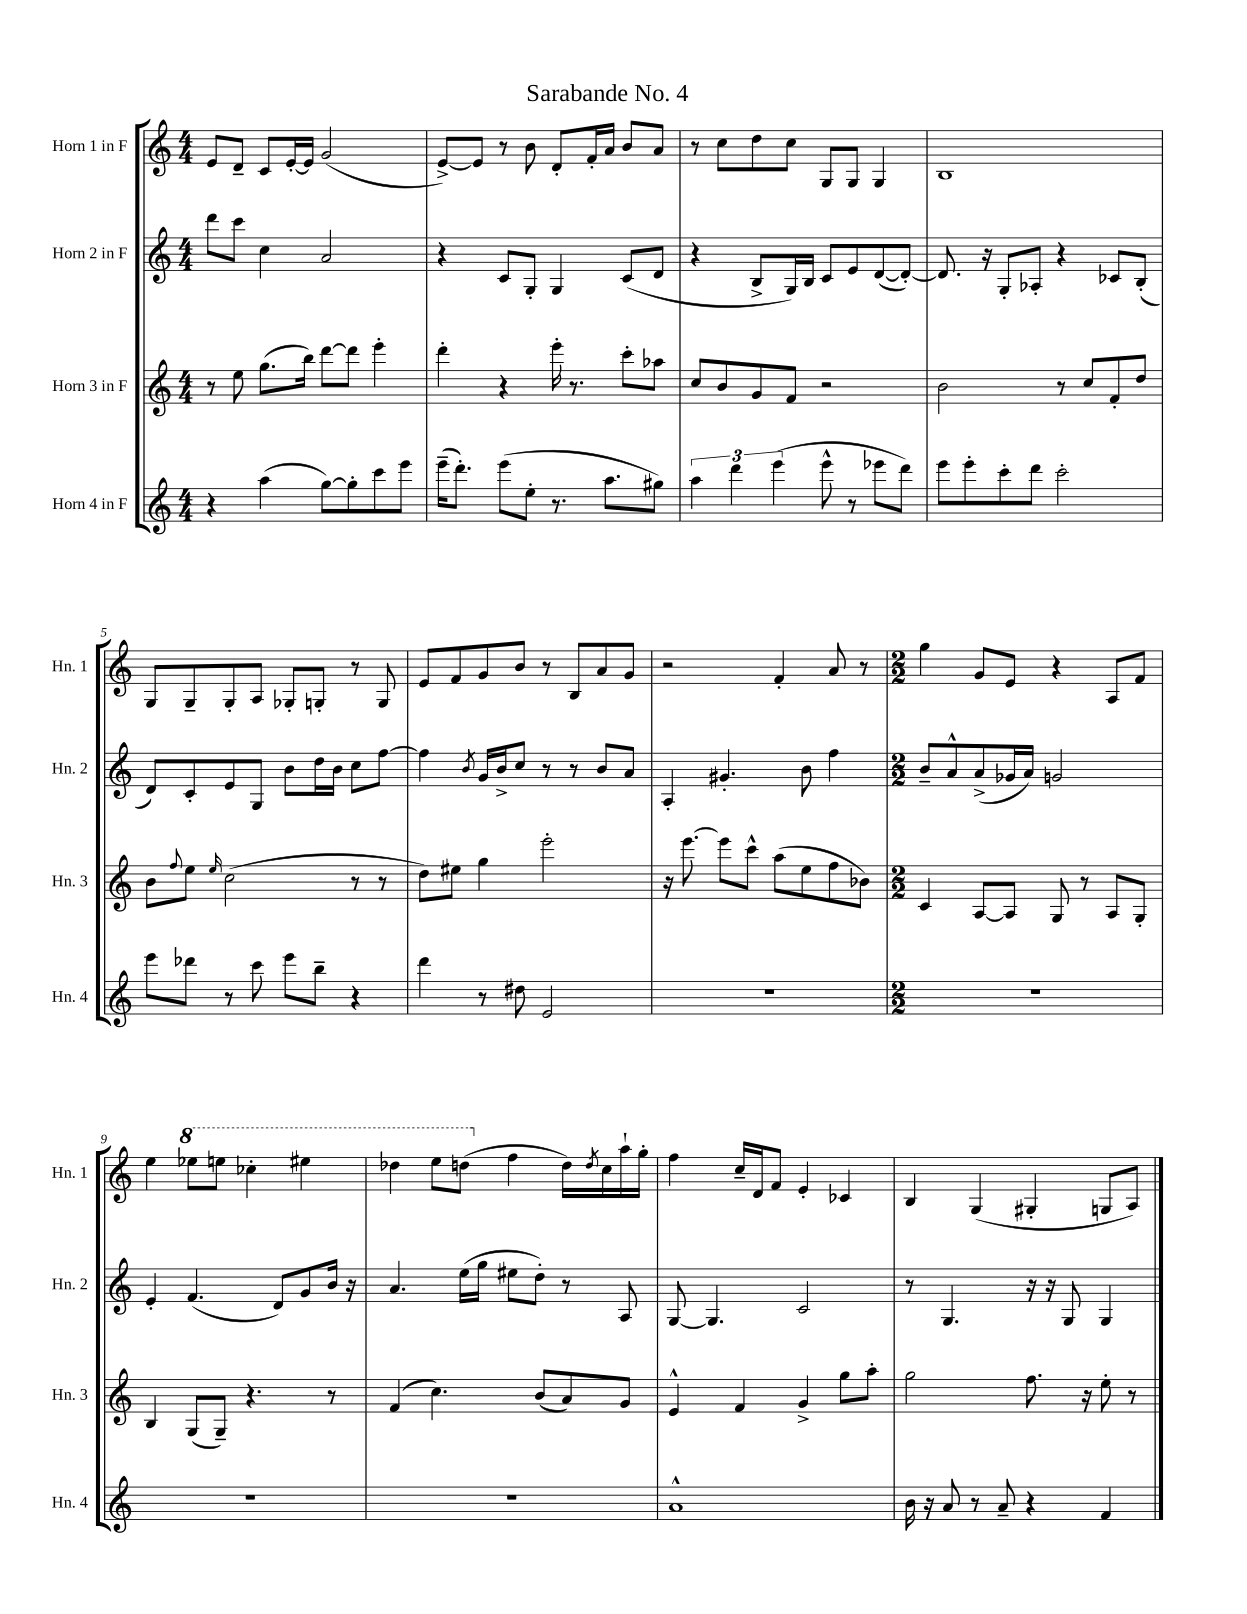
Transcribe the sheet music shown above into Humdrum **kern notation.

**kern	**kern	**kern	**kern
*staff4	*staff3	*staff2	*staff1
*clefG2	*clefG2	*clefG2	*clefG2
*k[]	*k[]	*k[]	*k[]
*M4/4	*M4/4	*M4/4	*M4/4
4r	8r	8ddd\L	8e/L
.	8ee\	8ccc\J	8d~/J
(4aa\	(8.gg\L	4cc\	8c/L
.	.	.	[16e'/L
.	16bb\Jk)	.	16e/]JJ
[8gg\L)	[8ddd\L	2a/	(2g/
8gg'\]	8ddd\]J	.	.
8ccc\	4eee'\	.	.
8eee\J	.	.	.
=	=	=	=
(16eee~\LK	4ddd'\	4r	[8e^/L)
8.ddd'\J)	.	.	.
.	.	.	8e/]J
(8eee\L	4r	8c/L	8r
8ee'\J	.	8G'/J	8b\
8.r	16eee'\	4G/	8d'/L
.	8.r	.	.
.	.	.	16f'/L
8.aa\L	.	.	16a/JJ
.	8ccc'\L	(8c/L	8b/L
8gg#\J)	8aa-\J	8d/J	8a/J
=	=	=	=
6aa\	8cc/L	4r	8r
.	8b/	.	8cc\L
6ddd\	.	.	.
.	8g/	8B^/L	8dd\
(6eee\	.	.	.
.	8f/J	16G/L)	8cc\J
.	.	16B/JJ	.
8eee^^\	2r	8c/L	8G/L
8r	.	8e/	8G/J
8eee-\L	.	([8d/	4G/
8ddd\J)	.	8d'/_J)	.
=	=	=	=
8eee\L	2b\	8.d/]	1B
8eee'\	.	.	.
.	.	16r	.
8ccc'\	.	8G'/L	.
8ddd\J	.	8A-'/J	.
2ccc'\	8r	4r	.
.	8cc/L	.	.
.	8f'/	8c-/L	.
.	8dd/J	(8B'/J	.
=	=	=	=
8eee\L	8b\L	8d/L)	8G/L
.	8qqff/	.	.
8ddd-\J	8ee\J	8c'/	8G~/
.	16qqee/	.	.
8r	(2cc\	8e/	8G'/
8ccc\	.	8G/J	8A/J
8eee\L	.	8b\L	8G-'/L
8bb~\J	.	16dd\L	8G'/J
.	.	16b\JJ	.
4r	8r	8cc\L	8r
.	8r	[8ff\J	8G/
=	=	=	=
4ddd\	8dd\L)	4ff\]	8e/L
.	8ee#\J	.	8f/
.	.	8qb/	.
8r	4gg\	16g/LL	8g/
.	.	16b^/J	.
8dd#\	.	8cc/J	8b/J
2e/	2eee'\	8r	8r
.	.	8r	8B/L
.	.	8b/L	8a/
.	.	8a/J	8g/J
=	=	=	=
1r	16r	4A'/	2r
.	[8.eee\	.	.
.	8eee\]L	4.g#'/	.
.	8ccc^^\J	.	.
.	(8aa\L	.	4f'/
.	8ee\	8b\	.
.	8ff\	4ff\	8a/
.	8b-\J)	.	8r
=	=	=	=
*M2/2	*M2/2	*M2/2	*M2/2
1r	4c/	8b~/L	4gg\
.	.	8a^^/	.
.	[8A/L	(8a^/	8g/L
.	8A/]J	16g-/L	8e/J
.	.	16a/JJ)	.
.	8G/	2g/	4r
.	8r	.	.
.	8A/L	.	8A/L
.	8G'/J	.	8f/J
=	=	=	=
1r	4B/	4e'/	4ee\
.	(8G/L	(4.f/	8eee-\L
.	8G~/J)	.	8eee\J
.	4.r	.	4ccc-'\
.	.	8d/L)	.
.	.	8g/	4eee#\
.	8r	16b/Jk	.
.	.	16r	.
=	=	=	=
1r	(4f/	4.a/	4ddd-\
.	4.cc\)	.	8eee\L
.	.	(16ee\LL	(8ddd\J
.	.	16gg\JJ	.
.	.	8ee#\L	4ff\
.	(8b/L	8dd'\J)	.
.	8a/)	8r	16dd\LL)
.	.	.	8qdd/
.	.	.	16cc\
.	8g/J	8A/	16aa`\
.	.	.	16gg'\JJ
=	=	=	=
1a^^	4e^^/	[8G/	4ff\
.	.	4.G/]	.
.	4f/	.	16cc~/LL
.	.	.	16d/J
.	.	.	8f/J
.	4g^/	2c/	4e'/
.	8gg\L	.	4c-/
.	8aa'\J	.	.
=	=	=	=
16b\	2gg\	8r	4B/
16r	.	.	.
8a/	.	4.G/	.
8r	.	.	(4G/
8a~/	.	.	.
4r	8.ff\	16r	4G#'/
.	.	16r	.
.	.	8G/	.
.	16r	.	.
4f/	8ee'\	4G/	8G/L
.	8r	.	8A/J)
==	==	==	==
*-	*-	*-	*-
